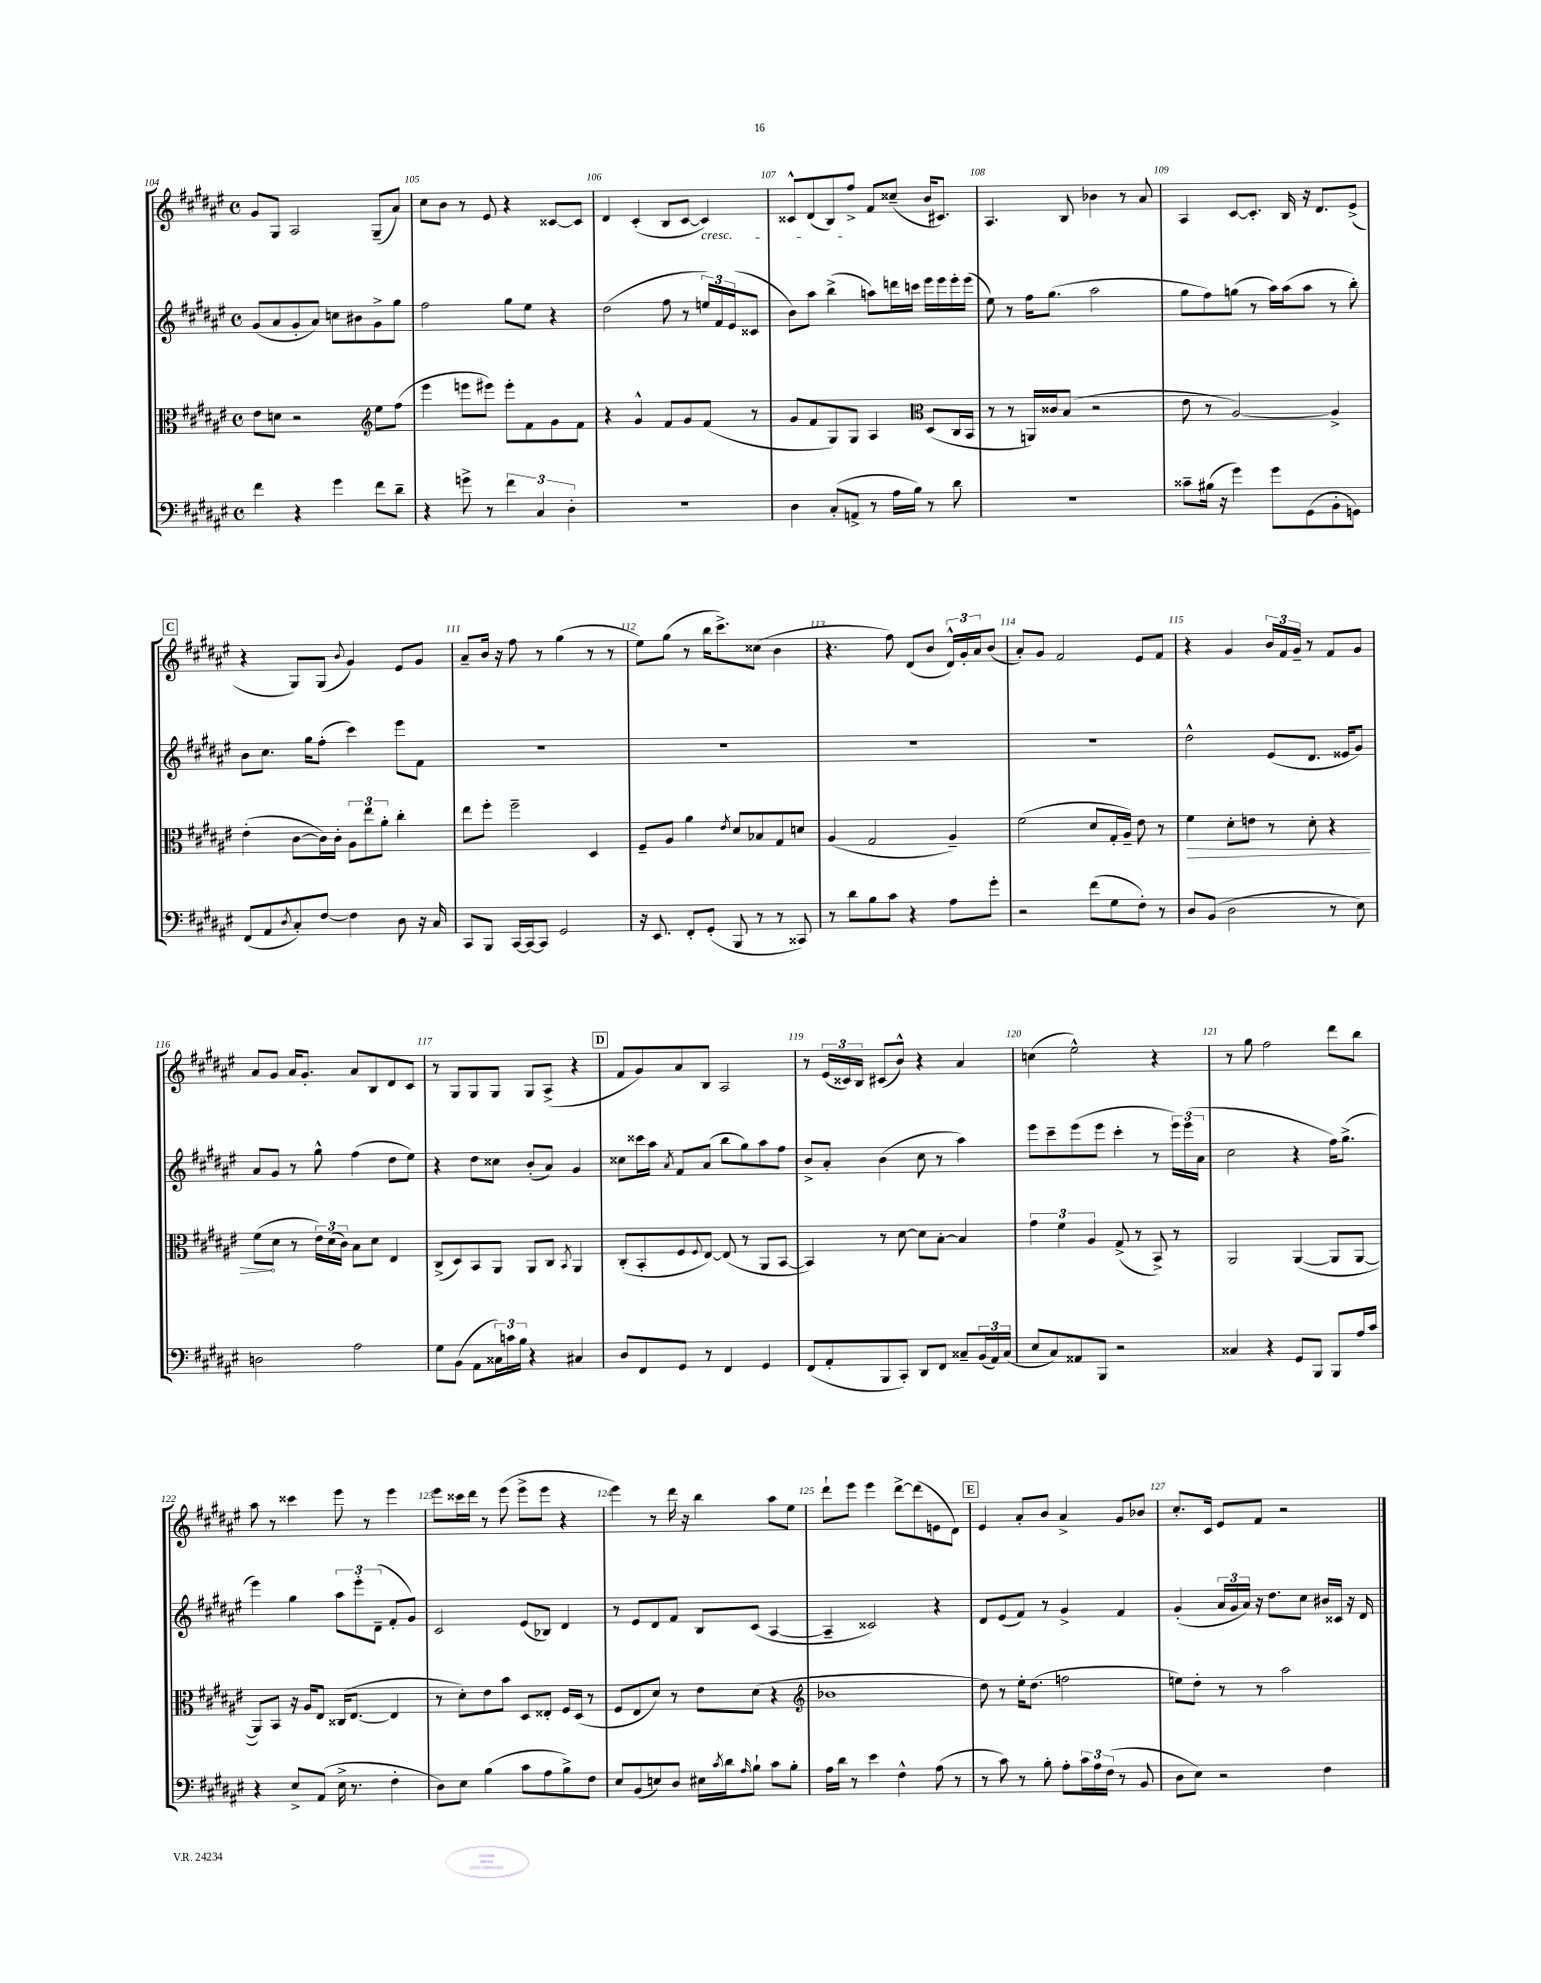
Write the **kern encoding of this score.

**kern	**kern	**dynam	**kern	**kern
*part4	*part3	*part3	*part2	*part1
*staff4	*staff3	*staff3	*staff2	*staff1
*clefF4	*clefC3	*	*clefG2	*clefG2
*k[f#c#g#d#a#e#]	*k[f#c#g#d#a#e#]	*	*k[f#c#g#d#a#e#]	*k[f#c#g#d#a#e#]
*M4/4	*M4/4	*	*M4/4	*M4/4
*met(c)	*met(c)	*	*met(c)	*met(c)
=104	=104	=104	=104	=104
4f#\	8e#\L	.	(8g#/L	8g#/L
.	8dn\J	.	8a#/	8G#/J
4r	2r	.	8g#'/	2A#/
.	.	.	8a#/J)	.
4g#\	.	.	8ccn\L	.
.	.	.	8b#X\	.
*	*clefG2	*	*	*
8f#\L	8ee#\L	.	8g#^\	(8G#~/L
8d#~\J	(8ff#\J	.	8gg#\J	8a#/J)
=105	=105	=105	=105	=105
4r	4eee#\	.	2ff#\	8cc#\L
.	.	.	.	8b\J
8gn^\	8eeen\L	.	.	8r
8r	8eee#X\J)	.	.	8e#/
6f#\	8eee#'\L	.	8gg#\L	4r
.	8f#\	.	8ee#\J	.
6C#/	.	.	.	.
.	8g#\	.	4r	[8c##X/L
6D#'\	.	.	.	.
.	8f#\J	.	.	8c##/J]
=106	=106	=106	=106	=106
1r	4r	.	(2dd#\	4d#/
.	4g#^^/	.	.	(4c#'/
.	8f#/L	.	8ff#\	8B/L
.	8g#/	.	8r	[8c#/J
!	!	!	!	!LO:TX:b:i:t=cresc.
.	(8f#/J	.	24een/LL)	4c#/])
.	.	.	24f#/	.
.	.	.	(24e#/J	.
.	8r	.	8c##X/J	.
=107	=107	=107	=107	=107
4D#\	8g#/L	.	8b\L)	8c##X^^/L
.	8f#/	.	8aa#\J	(8d#/
(8C#'/L	8G#/)	.	(4bb^\	8B/)
8AAn^/J	8G#/J	.	.	8ff#^/J
8r	4A#/	.	8aan\L)	8f#/L
16A#\LL	.	.	16dddn\L	(8cc##X~/J
16B\JJ)	.	.	16cccn\JJ	.
*	*clefC3	*	*	*
8r	(8D#/L	.	16eee#\LL	16b/KL
.	.	.	16eee#\	8.c#X/J)
8d#\	16C#/L	.	16eee#'\	.
.	16BB/JJ	.	(16eee#\JJ	.
=108	=108	=108	=108	=108
1r	8r	.	8ee#\)	4.A#/
.	8r	.	8r	.
.	16AAn/LL)	.	16ff#\KL	.
.	16c##X/J	.	(8.gg#\J	.
.	(8B/J	.	.	8B/
.	2r	.	2aa#\	4b-X\
.	.	.	.	8r
.	.	.	.	8a#/
=109	=109	=109	=109	=109
8c##X~\L	8e#\	.	8gg#\L	4A#/
(16B#X\Jk	8r	.	8ff#\)	.
16r	.	.	.	.
4g#\)	[2A#/)	.	(8ggn\J	[8c#/L
.	.	.	8r	8.c#'/J]
8g#\L	.	.	16aa#\LL)	.
.	.	.	(16aa#\J	16B/
(8GG#\	.	.	8aa#\J	16r
.	.	.	.	8.d#/L
8BB'\	4A#^/]	.	8r	.
8GGn\J)	.	.	8bb'\)	(8e#^/J
!!LO:LB:g=z
!!LO:REH:place=s1:t=C
=110	=110	=110	=110	=110
(8FF#/L	(4e#'\	.	8b\L	4r
8AA#/	.	.	8.cc#\J	.
8qD#/	.	.	.	.
8C#'/)	[8c#\L	.	.	8G#/L)
.	.	.	16gg#\KL	.
[8F#/J	16c#\L])	.	(8ff#'\J	(8G#/J
.	16c#'\JJ	.	.	.
.	.	.	.	8qqb/
4F#\]	12A#\L	.	4ccc#\)	4g#/)
.	12ee#\	.	.	.
.	12a#'\J	.	.	.
8D#\	4cc#'\	.	8eee#\L	8e#/L
16r	.	.	8f#\J	8g#/J
16C#/	.	.	.	.
=111	=111	=111	=111	=111
8CC#/L	8ee#\L	.	1r	8a#~/L
8BBB/J	8ff#'\J	.	.	16b/Jk
.	.	.	.	16r
[16CC#/LL	2ff#~\	.	.	8ff#\
16CC#/J_	.	.	.	.
8CC#/J]	.	.	.	8r
2GG#/	.	.	.	(4gg#\
.	4D#/	.	.	8r
.	.	.	.	8r
=112	=112	=112	=112	=112
16r	8F#~/L	.	1r	8ee#\L)
8.EE#/	.	.	.	.
.	8A#/J	.	.	(8gg#\J
8FF#'/L	4a#\	.	.	8r
(8GG#'/J	.	.	.	16bb\KL
.	.	.	.	8.ccc#^\)
.	8qe#/	.	.	.
8BBB/	8d#/L	.	.	.
8r	8B-X/	.	.	(8cc##X\J
8r	8G#/	.	.	4b\
8CC##X/)	8dn/J	.	.	.
=113	=113	=113	=113	=113
8r	(4A#/	.	1r	4.r
8d#\L	.	.	.	.
8B\	2G#/	.	.	.
8c#\J	.	.	.	8ff#\)
4r	.	.	.	(8d#/L
.	.	.	.	8b/J
8A#\L	4A#~/)	.	.	24d#^^/LL)
.	.	.	.	24g#'/
.	.	.	.	24a#/J
8g#'\J	.	.	.	(8b/J
=114	=114	=114	=114	=114
2r	(2f#\	.	1r	8a#'/L)
.	.	.	.	8g#/J
.	.	.	.	2f#/
(8f#\L	8d#/L	.	.	.
8G#\	16G#'/L	.	.	.
.	16A#~/JJ)	.	.	.
8F#'\J)	8e#\	.	.	8e#/L
8r	8r	.	.	8f#/J
=115	=115	=115	=115	=115
!	!	!LO:HP:b	!	!
8D#/L	4f#\	>	2dd#^^\	4r
(8BB/J	.	.	.	.
2D#\	8d#'\L	.	.	4g#/
.	8en\J	.	.	.
.	8r	.	(8e#/L	24b/LL
.	.	.	.	24f#/
.	.	.	.	24g#~/JJ
.	8d#'\	.	8.d#/J	8r
8r	4r	.	.	8f#/L
.	.	.	16e##X/KL	.
8E#\)	.	.	8g#/J)	8g#/J
!!LO:LB:g=z
=116	=116	=116	=116	=116
2Dn\	(8f#\L	.	8a#/L	8a#/L
.	8d#\J	]	8g#/J	8g#/J
.	8r	.	8r	16a#/KL
.	.	.	.	8.g#'/J
.	24e#\LL)	.	8gg#^^\	.
.	(24d#\	.	.	.
.	24c#\JJ)	.	.	.
2A#\	8B\L	.	(4ff#\	8a#/L
.	8d#\J	.	.	8B/
.	4E#/	.	8dd#\L	8d#/
.	.	.	8ee#\J)	8c#/J
=117	=117	=117	=117	=117
8G#\L	(8C#^/L	.	4r	8r
(8BB\J	8D#/)	.	.	8G#/L
8AA#\L	8BB/	.	8dd#\L	8G#/
24C##X\L)	8AA#/J	.	8cc##X\J	8G#/J
24cn\	.	.	.	.
24B\JJ	.	.	.	.
4r	8AA#/L	.	(8b'/L	8G#/L
.	8C#/J	.	8a#/J)	(8A#^/J
.	8qBB/	.	.	.
4C#X/	4AA#/	.	4g#/	4r
!!LO:REH:place=s1:t=D
=118	=118	=118	=118	=118
8D#/L	(8C#'/L	.	8cc##X\L	8f#/L
8FF#/	8BB'/	.	16ccc##X\L	8g#/)
.	.	.	16aa#\JJ	.
.	.	.	8qa#/	.
8GG#/J	8F#/	.	8f#/L	8a#/
.	8qqF#/	.	.	.
8r	[8E#/J)	.	(8a#/J	8B/J
4FF#/	(8E#/]	.	8bb\L	2A#/
.	8r	.	8gg#\)	.
4GG#/	8AA#/L	.	8aa#\	.
.	[8BB/J	.	8ff#\J	.
=119	=119	=119	=119	=119
(8FF#/L	4BB/])	.	8b^/L	8r
8AA#'/	.	.	8a#'/J	(24e#/LL
.	.	.	.	24c##X/)
.	.	.	.	24B/JJ
8BBB/	8r	.	(4b\	(8c#X/L
8CC#'/J)	[8d#\	.	.	8b^^/J)
8DD#/L	8d#\L]	.	8cc#\	4r
8FF#/J	[8B'\J	.	8r	.
8C##X~/L	4B/]	.	4aa#\)	4a#/
(24BB/L	.	.	.	.
24AA#/)	.	.	.	.
(24C##/JJ	.	.	.	.
=120	=120	=120	=120	=120
8E#/L	6g#\	.	8eee#\L	(4ccn\
8C#/)	.	.	8ccc#~\	.
.	6f#\	.	.	.
8AA##X/	.	.	(8eee#\	2ee#^^\)
.	6A#/	.	.	.
8BBB/J	.	.	8eee#\J	.
2r	(8G#^/	.	4ccc#'\	.
.	8r	.	.	.
.	8BB^/)	.	8r	4r
.	8r	.	24eee#\LL)	.
.	.	.	(24eee#\	.
.	.	.	24a#\JJ	.
=121	=121	=121	=121	=121
4C##X/	2AA#/	.	2cc#\	8r
.	.	.	.	8gg#\
4r	.	.	.	2ff#\
8GG#/L	([4AA#/	.	4r	.
8BBB/J	.	.	.	.
8BBB/L	8AA#/L]	.	16ff#\KL)	8ddd#\L
.	.	.	(8.gg#^\J	.
16A#/L	[8AA#/J	.	.	8bb\J
16c#/JJ	.	.	.	.
!!LO:LB:g=z
=122	=122	=122	=122	=122
4r	8AA#/L])	.	4eee#\)	8aa#\
.	8BB/J	.	.	8r
8E#^/L	16r	.	4gg#\	4ccc##X\
.	16A#/KL	.	.	.
(8AA#/J	8E#/J	.	.	.
16E#^\	(16C##X/KL	.	12aa#\L	8eee#\
8.r	[8.E#/J	.	.	.
.	.	.	12eee#'\	.
.	.	.	.	8r
.	.	.	(12d#~\J	.
4F#'\	4E#/]	.	8f#'/L	4eee#\
.	.	.	8g#/J)	.
=123	=123	=123	=123	=123
8D#\L)	8r	.	2c#/	8eee#\L
8E#\J	8d#'\L)	.	.	16ccc##X\L
.	.	.	.	16ddd#\JJ
(4B\	8e#\	.	.	8r
.	8b\J	.	.	(8eee#\
8c#\L	8D#/L	.	(8e#/L	8eee#^\L
8A#\	8E##X'/J	.	8B-X/J)	8eee#\J
8B^\)	16F#/LL	.	4d#/	4r
.	(16D#/JJ	.	.	.
8F#\J	8r	.	.	.
=124	=124	=124	=124	=124
8E#/L	8F#/L	.	8r	4eee#\)
(8BB/	8E#/	.	8e#/L	.
8En/)	8d#/J)	.	8d#/	8r
8D#/J	8r	.	8f#/J	16ddd#\
.	.	.	.	16r
16E#X\LL	8e#\L	.	8B/L	4bb\
8qc#/	.	.	.	.
16d#\J	.	.	.	.
16qqA#/	.	.	.	.
8B`\J	(8d#\J	.	(8c#/J	.
8c#\L	4r	.	[4A#/	8aa#\L
8B'\J	.	.	.	8ee#\J
=125	=125	=125	=125	=125
*	*clefG2	*	*	*
16A#\LL	1b-X	.	4A#~/]	8ddd#`\L
16d#\JJ	.	.	.	.
8r	.	.	.	8eee#\J
4e#\	.	.	2c##X/)	4eee#\
4F#^^\	.	.	.	[8ddd#^\L
.	.	.	.	(8ddd#\]
(8A#\	.	.	4r	8en\
8r	.	.	.	8d#\J)
!!LO:REH:place=s1:t=E
=126	=126	=126	=126	=126
8r	8dd#\)	.	8d#/L	4e#/
8c#\)	8r	.	(8e#/	.
8r	16ee#'\KL	.	8f#/J)	8a#'/L
.	(8.dd#\J	.	.	.
8B'\	.	.	8r	8b/J
8A#'\L	2ffn\	.	4g#^/	4a#^/
24c#\L	.	.	.	.
24A#\	.	.	.	.
(24F#\JJ	.	.	.	.
8r	.	.	4f#/	8g#/L
8BB/	.	.	.	8b-X/J
=127	=127	=127	=127	=127
8D#\L	8een\L)	.	(4g#'/	8.cc#'/L
8E#\J)	8dd#'\J	.	.	.
.	.	.	.	16c#/Jk
2r	8r	.	24a#/LL	8e#/L
.	.	.	24g#/	.
.	.	.	24a#/JJ)	.
.	8r	.	16r	8f#/J
.	.	.	8.dd#\L	.
.	2aa#\	.	.	2r
.	.	.	8cc#\J	.
4F#\	.	.	16b#X/LL	.
.	.	.	16c##X/JJ	.
.	.	.	16r	.
.	.	.	16d#/	.
==	==	==	==	==
*-	*-	*-	*-	*-
